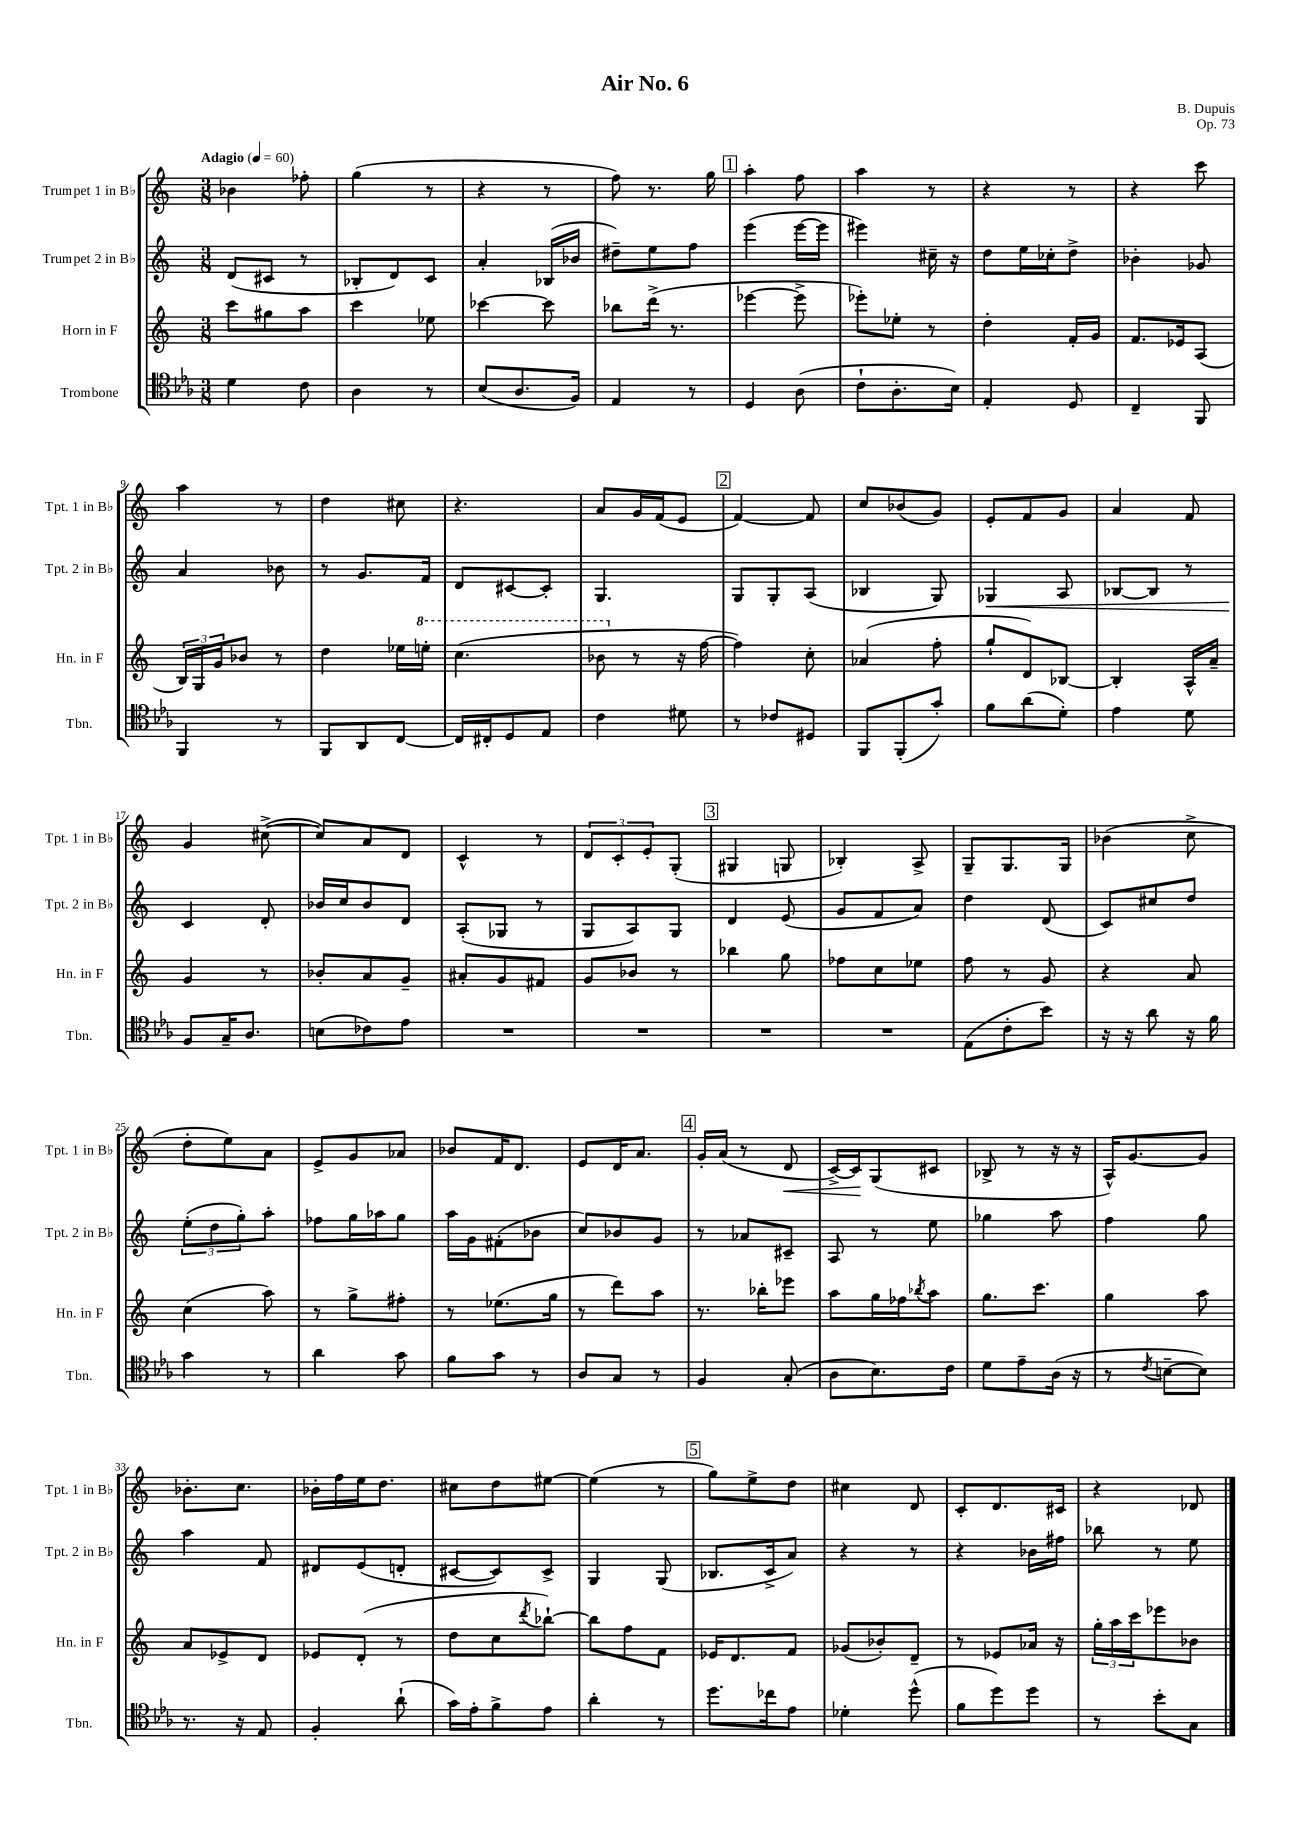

**kern	**kern	**kern	**dynam	**kern	**dynam
*part4	*part3	*part2	*part2	*part1	*part1
*staff4	*staff3	*staff2	*staff2	*staff1	*staff1
*I"Trombone	*I"Horn in F	*I"Trumpet 2 in B♭	*	*I"Trumpet 1 in B♭	*
*I'Tbn.	*I'Hn. in F	*I'Tpt. 2 in B♭	*	*I'Tpt. 1 in B♭	*
*clefC4	*clefG2	*clefG2	*	*clefG2	*
*k[b-e-a-]	*k[]	*k[]	*	*k[]	*
*M3/8	*M3/8	*M3/8	*	*M3/8	*
*MM60	*MM60	*MM60	*	*MM60	*
=1	=1	=1	=1	=1	=1
!	!	!	!	!LO:TX:a:B:t=Adagio	!
4d\	8ccc\L	(8d/L	.	4b-X\	.
.	8gg#X\	8c#X/J	.	.	.
8c\	8aa\J	8r	.	8ff-X'\	.
=2	=2	=2	=2	=2	=2
4A-\	4ccc\	8B-X'/L	.	(4gg\	.
.	.	8d/)	.	.	.
8r	8ee-X\	8c/J	.	8r	.
=3	=3	=3	=3	=3	=3
(8B-/L	[4ccc-X\	4a'/	.	4r	.
8.A-/	.	.	.	.	.
.	8ccc-\]	(16B-X/LL	.	8r	.
16F/Jk)	.	16b-X/JJ	.	.	.
=4	=4	=4	=4	=4	=4
4E-/	8bb-X\L	8dd#X~\L)	.	8ff\)	.
.	(16ddd^\Jk	8ee\	.	8.r	.
.	8.r	.	.	.	.
8r	.	8ff\J	.	.	.
.	.	.	.	16gg\	.
!!LO:REH:place=s1:t=1
=5	=5	=5	=5	=5	=5
4D/	[4eee-X\	(4eee\	.	4aa'\	.
(8A-\	8eee-^\]	[16eee\LL	.	8ff\	.
.	.	16eee\JJ]	.	.	.
=6	=6	=6	=6	=6	=6
8c`\L	8eee-X'\L)	4eee#X\)	.	4aa\	.
8.A-'\	8ee-X'\J	.	.	.	.
.	8r	16cc#X~\	.	8r	.
16B-\Jk)	.	16r	.	.	.
=7	=7	=7	=7	=7	=7
4E-'/	4dd'\	8dd\L	.	4r	.
.	.	16ee\L	.	.	.
.	.	16cc-X'\J	.	.	.
8D/	16f'/LL	8dd^\J	.	8r	.
.	16g/JJ	.	.	.	.
=8	=8	=8	=8	=8	=8
4C~/	8.f/L	4b-X'\	.	4r	.
.	16e-X/k	.	.	.	.
8FF/	(8A/J	8g-X/	.	8ccc\	.
!!LO:LB:g=z
=9	=9	=9	=9	=9	=9
4FF/	24B/LL)	4a/	.	4aa\	.
.	24G/	.	.	.	.
.	24g/J	.	.	.	.
.	8b-X/J	.	.	.	.
8r	8r	8b-X\	.	8r	.
=10	=10	=10	=10	=10	=10
8FF/L	4dd\	8r	.	4dd\	.
8AA-/	.	8.g/L	.	.	.
[8C/J	16ee-X\LL	.	.	8cc#X\	.
*	*8va	*	*	*	*
.	16eeen'\JJ	16f/Jk	.	.	.
=11	=11	=11	=11	=11	=11
16C/LL]	(4.ccc\	8d/L	.	4.r	.
16C#X'/J	.	.	.	.	.
8D/	.	[8c#X/	.	.	.
8E-/J	.	8c#'/J]	.	.	.
=12	=12	=12	=12	=12	=12
4c\	8bb-X\	4.G/	.	8a/L	.
*	*X8va	*	*	*	*
.	8r	.	.	16g/L	.
.	.	.	.	(16f/J	.
8d#X\	16r	.	.	8e/J	.
.	[16ff\	.	.	.	.
!!LO:REH:place=s1:t=2
=13	=13	=13	=13	=13	=13
8r	4ff\])	8G/L	.	[4f/)	.
8c-X/L	.	8G'/	.	.	.
8D#X/J	8cc'\	(8A/J	.	8f/]	.
=14	=14	=14	=14	=14	=14
8FF/L	(4a-X/	4B-X/	.	8cc/L	.
(8FF'/	.	.	.	(8b-X/	.
8g'/J)	8ff'\	8G/)	.	8g/J)	.
=15	=15	=15	=15	=15	=15
!	!	!	!LO:HP:b	!	!
8f\L	8gg`/L	4G-X/	<	8e'/L	.
(8a-\	8d/)	.	.	8f/	.
8d'\J)	[8B-X/J	8A/	.	8g/J	.
=16	=16	=16	=16	=16	=16
4e-\	4B-'/]	[8B-X/L	.	4a/	.
.	.	8B-/J]	.	.	.
8d\	16A^^/LL	8r	.	8f/	.
.	16a~/JJ	.	.	.	.
!!LO:LB:g=z
=17	=17	=17	=17	=17	=17
8F/L	4g/	4c/	.	4g/	.
16G~/K	.	.	.	.	.
8.A-/J	.	.	.	.	.
.	8r	8d'/	[	([8cc#X^\	.
=18	=18	=18	=18	=18	=18
(8Bn\L	8b-X'/L	16b-X/LL	.	8cc#/L])	.
.	.	16cc/J	.	.	.
8c-X\)	8a/	8b-/	.	8a/	.
8e-\J	8g~/J	8d/J	.	8d/J	.
=19	=19	=19	=19	=19	=19
4.r	8a#X'/L	(8A'/L	.	4c^^/	.
.	8g/	8G-X/J	.	.	.
.	8f#X/J	8r	.	8r	.
=20	=20	=20	=20	=20	=20
4.r	8g/L	8G/L	.	12d/L	.
.	.	.	.	12c'/	.
.	8b-X/J	8A/)	.	.	.
.	.	.	.	12e'/	.
.	8r	8G/J	.	(8G'/J	.
!!LO:REH:place=s1:t=3
=21	=21	=21	=21	=21	=21
4.r	4bb-X\	4d/	.	4G#X/	.
.	8gg\	(8e/	.	8Gn/	.
=22	=22	=22	=22	=22	=22
4.r	8ff-X\L	8g/L	.	4B-X'/)	.
.	8cc\	8f/	.	.	.
.	8ee-X\J	8a/J)	.	8A^/	.
=23	=23	=23	=23	=23	=23
(8E-\L	8ff\	4dd\	.	8G~/L	.
8c'\	8r	.	.	8.G/	.
8b-\J)	8g/	(8d/	.	.	.
.	.	.	.	16G/Jk	.
=24	=24	=24	=24	=24	=24
16r	4r	8c/L)	.	(4b-X\	.
16r	.	.	.	.	.
8a-\	.	8cc#X/	.	.	.
16r	8a/	8dd/J	.	8cc^\	.
16f\	.	.	.	.	.
!!LO:LB:g=z
=25	=25	=25	=25	=25	=25
4g\	(4cc\	(12ee'\L	.	8dd'\L	.
.	.	12dd\	.	.	.
.	.	.	.	8ee\)	.
.	.	12gg'\)	.	.	.
8r	8aa\)	8aa'\J	.	8a\J	.
=26	=26	=26	=26	=26	=26
4a-\	8r	8ff-X\L	.	8e^/L	.
.	8gg^\L	16gg\L	.	8g/	.
.	.	16aa-X\J	.	.	.
8g\	8ff#X'\J	8gg\J	.	8a-X/J	.
=27	=27	=27	=27	=27	=27
8f\L	8r	16aa\LL	.	8b-X/L	.
.	.	16g\J	.	.	.
8g\J	(8.ee-X\L	(8f#X'\	.	16f/K	.
.	.	.	.	8.d/J	.
8r	.	8b-X\J	.	.	.
.	16gg\Jk	.	.	.	.
=28	=28	=28	=28	=28	=28
8A-/L	8r	8cc/L)	.	8e/L	.
8G/J	8ddd\L)	8b-X/	.	16d/K	.
.	.	.	.	8.a/J	.
8r	8aa\J	8g/J	.	.	.
!!LO:REH:place=s1:t=4
=29	=29	=29	=29	=29	=29
4F/	8.r	8r	.	16g'/LL	.
.	.	.	.	(16a/JJ	.
.	.	8a-X/L	.	8r	.
.	16bb-X'\KL	.	.	.	.
!	!	!	!	!	!LO:HP:b
(8G'/	8eee-X\J	8c#X~/J	.	8d/	<
=30	=30	=30	=30	=30	=30
8A-\L	8aa\L	8A/	.	[16c^/LL)	.
.	.	.	.	16c/J]	.
8.B-\)	16gg\L	8r	.	(8G/	[
.	16ff-X\J	.	.	.	.
.	8qbb-X/	.	.	.	.
.	8aa\J	8ee\	.	8c#X/J	.
16c\Jk	.	.	.	.	.
=31	=31	=31	=31	=31	=31
8d\L	8.gg\L	4gg-X\	.	8B-X^/	.
8e-~\	.	.	.	8r	.
.	8.ccc\J	.	.	.	.
(16A-\Jk	.	8aa\	.	16r	.
16r	.	.	.	16r	.
=32	=32	=32	=32	=32	=32
8r	4gg\	4ff\	.	16A^^/KL)	.
.	.	.	.	[8.g/	.
8qc/	.	.	.	.	.
[8Bn~\L	.	.	.	.	.
8B\J])	8aa\	8gg\	.	8g/J]	.
!!LO:LB:g=z
=33	=33	=33	=33	=33	=33
8.r	8a/L	4aa\	.	8.b-X'\L	.
.	8e-X^/	.	.	.	.
16r	.	.	.	8.cc\J	.
8E-/	8d/J	8f/	.	.	.
=34	=34	=34	=34	=34	=34
4F'/	8e-X/L	8d#X/L	.	16b-X'\LL	.
.	.	.	.	16ff\	.
.	(8d'/J	(8e/	.	16ee\J	.
.	.	.	.	8.dd\J	.
(8a-`\	8r	8dn'/J	.	.	.
=35	=35	=35	=35	=35	=35
16g\LL)	8dd\L	[8c#X/L	.	8cc#X\L	.
16e-'\J	.	.	.	.	.
8f^\	8cc\	8c#/])	.	8dd\	.
.	8qddd/	.	.	.	.
8e-\J	[8bb-X`\J)	8c#^/J	.	[8ee#X\J	.
=36	=36	=36	=36	=36	=36
4a-'\	8bb-\L]	4G/	.	(4ee#\]	.
.	8ff\	.	.	.	.
8r	8f\J	(8G/	.	8r	.
!!LO:REH:place=s1:t=5
=37	=37	=37	=37	=37	=37
8.dd\L	16e-X/KL	8.B-X/L	.	8gg\L)	.
.	8.d/	.	.	.	.
.	.	.	.	8ee^\	.
16cc-X\k	.	16c^/k	.	.	.
8e-\J	8f/J	8a/J)	.	8dd\J	.
=38	=38	=38	=38	=38	=38
4d-X'\	(8g-X/L	4r	.	4cc#X\	.
.	8b-X'/)	.	.	.	.
(8dd^^\	8d~/J	8r	.	8d/	.
=39	=39	=39	=39	=39	=39
8f\L	8r	4r	.	8c'/L	.
8dd\)	8e-X/L	.	.	8.d/	.
8dd\J	16a-X/Jk	16b-X\LL	.	.	.
.	16r	16ff#X\JJ	.	16c#X/Jk	.
=40	=40	=40	=40	=40	=40
8r	24gg'\LL	8bb-X\	.	4r	.
.	24aa\	.	.	.	.
.	24ccc\J	.	.	.	.
8b-'\L	8eee-X\	8r	.	.	.
8G\J	8b-X\J	8ee\	.	8d-X/	.
==	==	==	==	==	==
*-	*-	*-	*-	*-	*-
